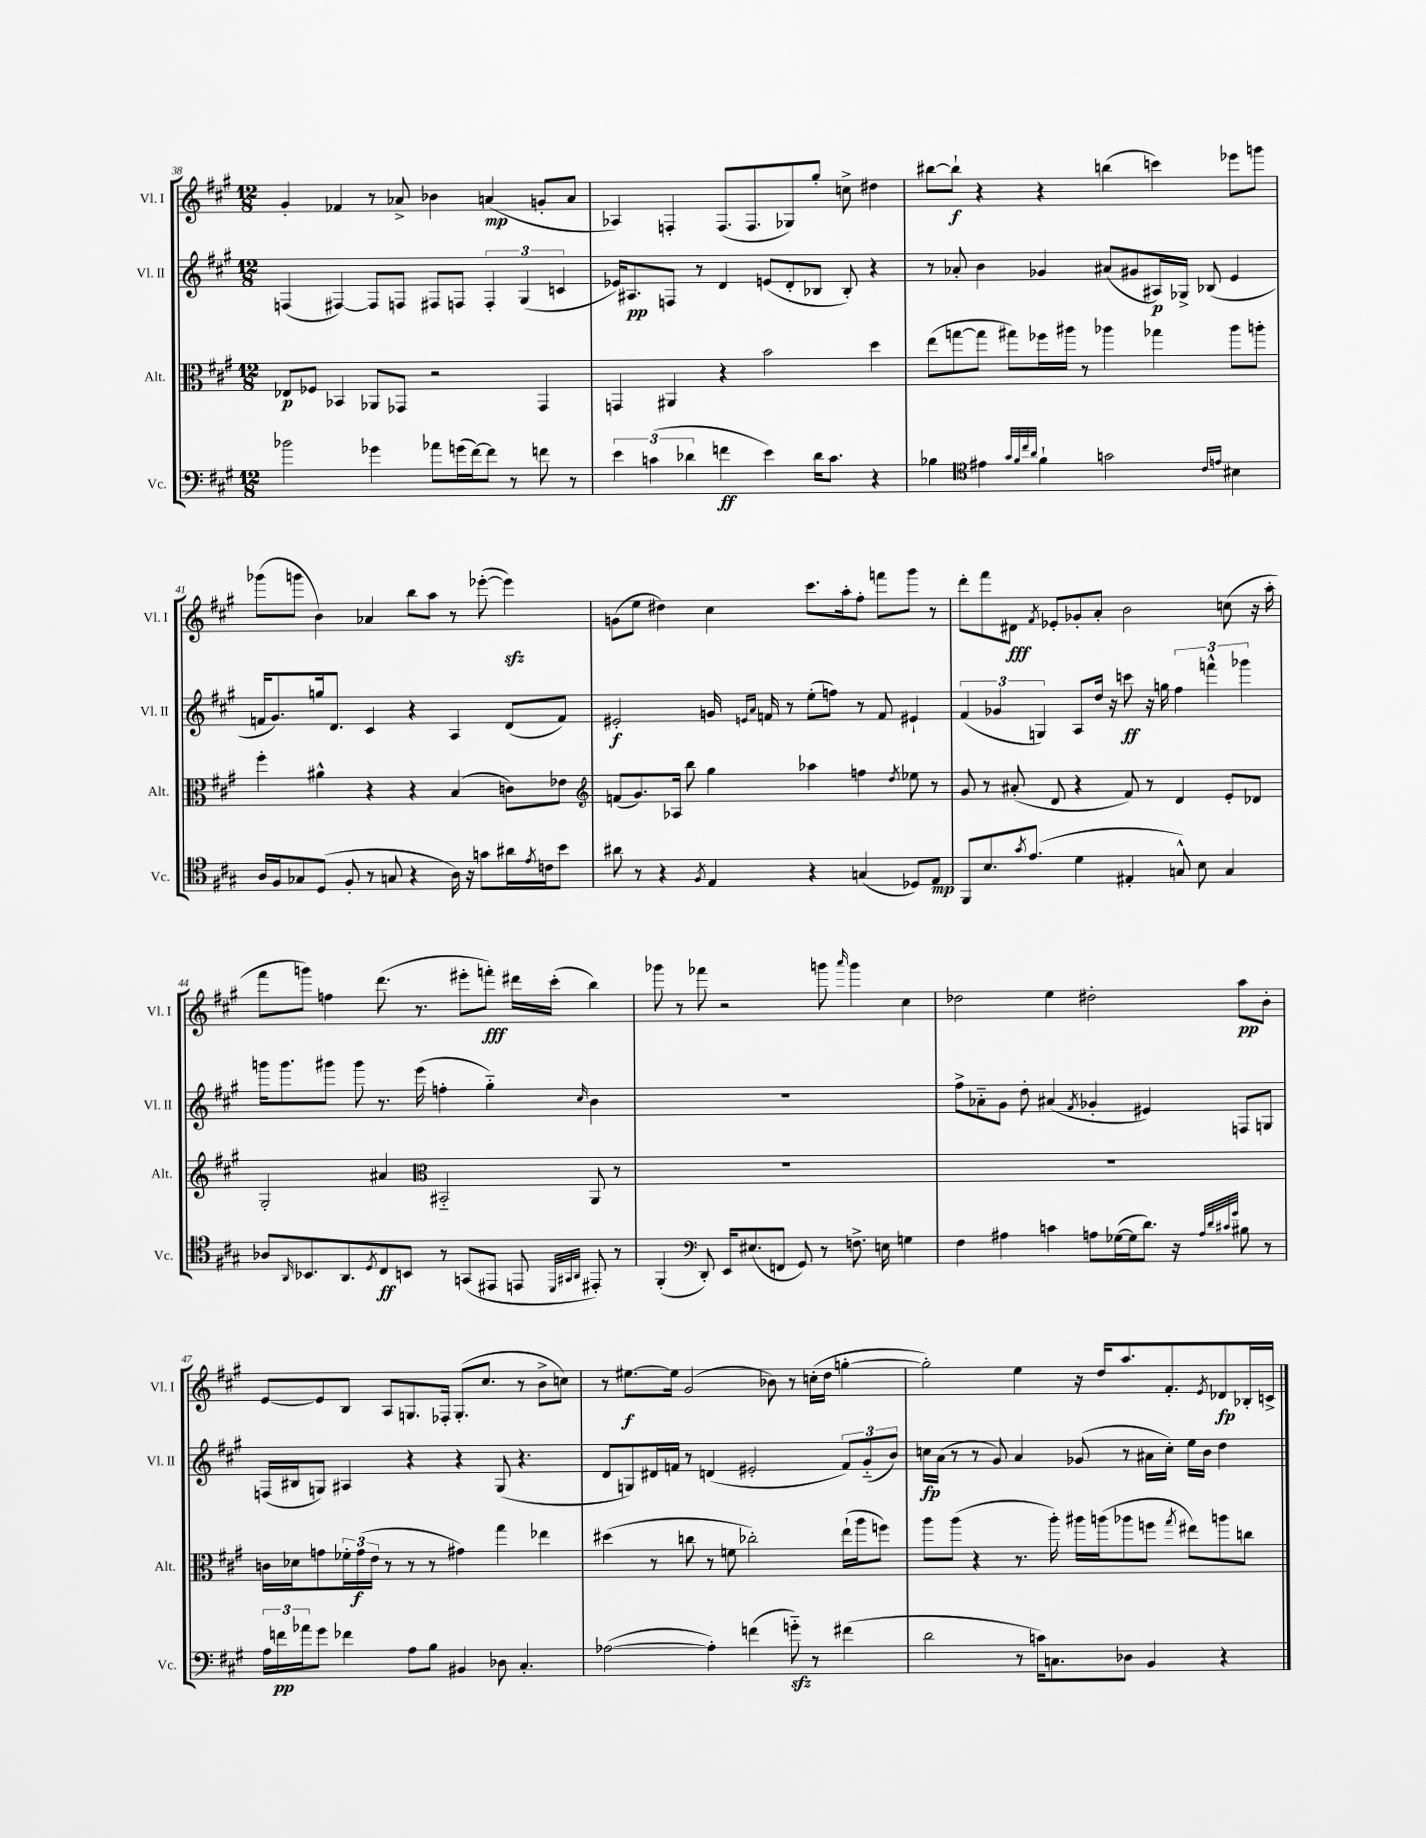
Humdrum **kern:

**kern	**kern	**kern	**kern
*staff4	*staff3	*staff2	*staff1
*clefF4	*clefC3	*clefG2	*clefG2
*k[f#c#g#]	*k[f#c#g#]	*k[f#c#g#]	*k[f#c#g#]
*M12/8	*M12/8	*M12/8	*M12/8
2b-	8E-	(4F	4g#'
.	8F-	.	.
.	4BB-	[4F#)	4f-
4g-	8AA-	8F#]	8r
.	8GG-	8F	8a-^
8a-	2r	8F#	4b-
(16g	.	8F	.
[16f#)	.	.	.
8f#]	.	6F'	(4a
8r	.	.	.
.	.	(6G#	.
8f	4GG-	.	8g'
.	.	6c	.
8r	.	.	8a
=	=	=	=
6e	4GG	16e-)	4A-)
.	.	8.A#	.
(6c	.	.	.
.	4AA#	8F	4F'
6d-	.	.	.
.	.	8r	.
4f	4r	4d	(8.F
.	.	.	8.F
4e)	2b	(8e	.
.	.	8d'	8G-)
16d-	.	8B-	8gg#'
8.c	.	.	.
.	.	8B-')	8cc^
4r	4dd	4r	4dd#
=	=	=	=
4B-	(8ee	8r	[8bb#
.	[8gg	8a-'	8bb#`]
*clefC4	*	*	*
4e#	8gg]	4b	4r
.	8gg#)	.	.
32qqg#	.	.	.
32qqf#	.	.	.
32qqcc#	.	.	.
32qqa	.	.	.
4f#`	16ff-	4g-	4r
.	16aa#	.	.
.	8r	.	.
2g	4aa-	(8a#	(4bb
.	.	8g#	.
.	4gg-	16A#)	4ccc)
.	.	16G-^	.
.	.	(8B-	.
16qqc#	.	.	.
16qqe	.	.	.
4B#	8aa-	4e	8eee-
.	8aa'	.	8ggg
=	=	=	=
16A	4ff#'	16f	(8ggg-
16F#	.	8.g#)	.
8G-	.	.	8ggg
(8D	4a#^^	16gg	4b)
.	.	8.d	.
8F#'	.	.	.
8r	4r	4c#	4a-
8G	.	.	.
4r	4r	4r	8bb
.	.	.	8aa
16A)	(4B	4A	8r
16r	.	.	.
8g	.	.	([8eee-'
16a#	8c)	(8d	4eee-])
8qe	.	.	.
16c	.	.	.
8b	8e-	8f)	.
=	=	=	=
*	*clefG2	*	*
8a#	(8f	2e#'	(8g
8r	8.g#)	.	8ee
4r	.	.	4dd#)
.	16A-	.	.
.	8bb	.	.
8qF#	.	.	.
4E	4gg#	16g	4cc#
.	.	16qqe	.
.	.	16qqa	.
.	.	16f	.
.	.	8r	.
4r	4aa-	(8ee'	8.ccc#
.	.	8ff)	.
.	.	.	16aa'
(4G	4ff	8r	8ff#'
.	.	8f	8fff
.	8qdd	.	.
8D-)	8ee-	4e#`	8ggg#
8E	8r	.	8r
=	=	=	=
8FF#	8g#	(6f#	8ddd'
8.B	8r	.	8fff#
.	.	6g-	.
.	(8a#'	.	8d#
8qg#	.	.	.
(8.e	.	.	.
.	.	6G)	.
.	.	.	8qf#
.	8d	.	8e-'
4d	4r	8A	8g-'
.	.	16dd	8a'
.	.	16r	.
4E#'	8f#)	8ccc	2b
.	8r	16r	.
.	.	16gg	.
8G^^)	4d	6ff#	.
8B	.	.	.
.	.	6fff^^	.
4G	8e'	.	(8cc
.	.	6ggg-	.
.	8d-	.	16r
.	.	.	16aa'
=	=	=	=
8A-	2G#'	16ggg	8fff#
.	.	8.ggg	.
16qqAA	.	.	.
8.BB-	.	.	8ggg)
.	.	8ggg#	4ff
8.AA	.	.	.
.	.	8ggg#	.
8qD	.	.	.
8C#	4a#	8.r	(8.ddd
8BB	.	.	.
.	.	(16eee	8.r
*	*clefC3	*	*
8r	2BB#'~	4ff'	.
(8GG	.	.	8eee#'
8EE#	.	4gg#'~)	8fff')
8EE	.	.	16ddd#
.	.	.	(16ccc#'
32qqDD	.	.	.
32qqGG#	.	.	.
32qqAA	.	16qqcc#	.
8EE#')	8AA	4b	4bb)
8r	8r	.	.
=	=	=	=
(4FF#'	1.r	1.r	8ggg-
.	.	.	8r
*clefF4	*	*	*
8DD')	.	.	8fff-
16EE	.	.	2r
(8.E#	.	.	.
8FF	.	.	.
8GG#)	.	.	.
8r	.	.	8ggg
.	.	.	16qqaaa
8.F^	.	.	4ggg
16E	.	.	.
4G	.	.	4cc#
=	=	=	=
4F#	1.r	8ff#^	2dd-
.	.	8a-'~	.
4A#	.	8g#	.
.	.	8dd'	.
4c	.	(4a#	4ee
.	.	8qf#	.
8A	.	4g-'	2dd#'
([16G-	.	.	.
16G-]	.	.	.
8.d)	.	4e#)	.
16r	.	.	.
32qqA	.	.	.
32qqd	.	.	.
32qqc#	.	.	.
32qqg#	.	.	.
8B#	.	8F	8aa
8r	.	8G	8b'
=	=	=	=
24A	16c	(16F	[8e
24f	.	.	.
.	16d-	16B#	.
24a-	.	.	.
8g#	8g	8G)	8e]
4f-	24f-'	4A#	8B
.	(24g	.	.
.	24e	.	.
.	8r	.	8A
8A	8r	4r	8.G
8B	8r	.	.
.	.	.	16F-'
4BB#	4g#)	4r	(8.G'
.	.	.	8.cc#
8D-	4gg#	(8G	.
4.C#'	.	4.r	8r
.	4ee-	.	8b^
.	.	.	8cc)
=	=	=	=
([2A-	(4dd#	8d	8r
.	.	8G)	[8.ee#
.	8r	16d#	.
.	.	16f	16ee#]
.	8cc	8r	(2g#
4A-'])	8r	(4d	.
.	8f	.	.
(4f	2cc-')	2e#'	.
.	.	.	8b-)
8g'~)	.	.	8r
8r	.	.	(16cc'
.	.	.	16dd
(4f#	(16ee`	12f)	[4gg'
.	16aa	.	.
.	.	(12g#'~	.
.	8ff)	.	.
.	.	12b)	.
=	=	=	=
2d	8aa	16cc	2gg'])
.	.	(16a	.
.	(8aa	8r	.
.	4r	8r	.
.	.	8g#)	.
8r	8.r	4a	4ee
16c)	.	.	.
8.C	16aa')	.	.
.	16aa#	(8g-	16r
.	(16aa	.	16dd
8D-	8aa-	8r	8.aa
4BB	8ff	16a#	.
.	.	16cc')	8.f#'
.	8qgg#	.	.
.	8ee#)	16ee	.
.	.	16b	.
.	.	.	8qe
4r	8aa	4dd	8d-
.	8cc	.	16B-'
.	.	.	16c^
==	==	==	==
*-	*-	*-	*-
